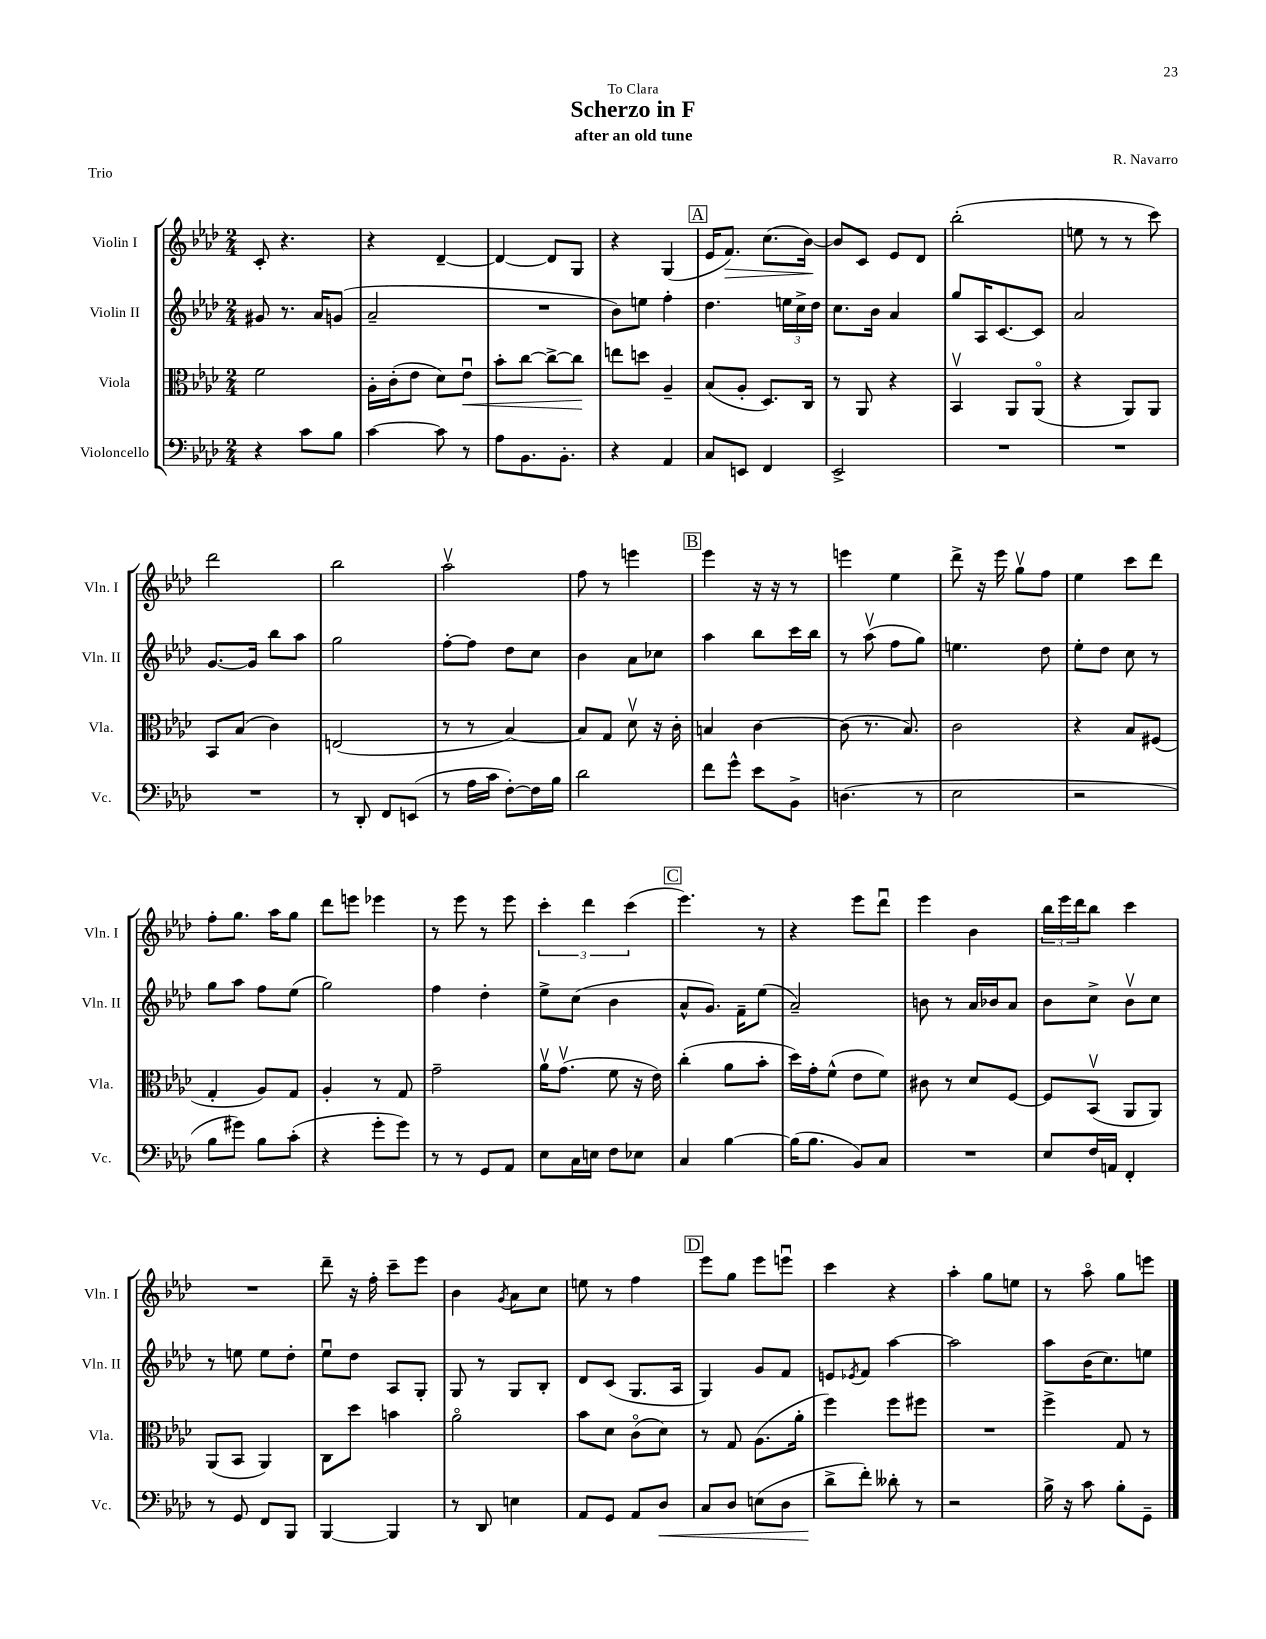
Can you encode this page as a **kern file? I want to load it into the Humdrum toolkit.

**kern	**dynam	**kern	**dynam	**kern	**kern	**dynam
*part4	*part4	*part3	*part3	*part2	*part1	*part1
*staff4	*staff4	*staff3	*staff3	*staff2	*staff1	*staff1
*I"Violoncello	*	*I"Viola	*	*I"Violin II	*I"Violin I	*
*I'Vc.	*	*I'Vla.	*	*I'Vln. II	*I'Vln. I	*
*clefF4	*	*clefC3	*	*clefG2	*clefG2	*
*k[b-e-a-d-]	*	*k[b-e-a-d-]	*	*k[b-e-a-d-]	*k[b-e-a-d-]	*
*M2/4	*	*M2/4	*	*M2/4	*M2/4	*
=1	=1	=1	=1	=1	=1	=1
4r	.	2f\	.	8g#X/	8c'/	.
.	.	.	.	8.r	4.r	.
8c\L	.	.	.	.	.	.
.	.	.	.	16a-/KL	.	.
8B-\J	.	.	.	(8gn/J	.	.
=2	=2	=2	=2	=2	=2	=2
[4c\	.	16A-'\LL	.	2a-~/	4r	.
.	.	(16c'\J	.	.	.	.
.	.	8e-\J	.	.	.	.
8c\]	.	8d-\L)	.	.	[4d-~/	.
!	!	!	!LO:HP:b	!	!	!
8r	.	8e-u\J	<	.	.	.
=3	=3	=3	=3	=3	=3	=3
8A-\L	.	8b-'\L	.	2r	4d-/_	.
8.BB-\	.	[8cc\J	.	.	.	.
.	.	8cc^\L_	.	.	8d-/L]	.
8.BB-'\J	.	.	.	.	.	.
.	.	8cc\J]	.	.	8G/J	.
.	.	.	[	.	.	.
=4	=4	=4	=4	=4	=4	=4
4r	.	8een\L	.	8b-\L)	4r	.
.	.	8ddn\J	.	8een\J	.	.
4AA-/	.	4A-~/	.	4ff'\	(4G/	.
!!LO:REH:place=s1:t=A
=5	=5	=5	=5	=5	=5	=5
8C/L	.	(8B-/L	.	4.dd-\	16e-/KL	.
!	!	!	!	!	!	!LO:HP:b
.	.	.	.	.	8.f/J)	>
8EEn/J	.	8A-'/J	.	.	.	.
4FF/	.	8.D-/L)	.	.	(8.cc\L	.
.	.	.	.	24een\LL	.	.
.	.	.	.	24cc^\	.	.
.	.	16C/Jk	.	.	[16b-\Jk)	.
.	.	.	.	24dd-\JJ	.	.
.	.	.	.	.	.	]
=6	=6	=6	=6	=6	=6	=6
2EE-^/	.	8r	.	8.cc\L	8b-/L]	.
.	.	8AA-/	.	.	8c/J	.
.	.	.	.	16b-\Jk	.	.
.	.	4r	.	4a-/	8e-/L	.
.	.	.	.	.	8d-/J	.
=7	=7	=7	=7	=7	=7	=7
2r	.	4BB-v/	.	8gg/L	(2bb-'\	.
.	.	.	.	16A-/K	.	.
.	.	.	.	[8.c/	.	.
.	.	8AA-/L	.	.	.	.
.	.	(8AA-/J	.	8c/J]	.	.
=8	=8	=8	=8	=8	=8	=8
2r	.	4r	.	2a-/	8een\	.
.	.	.	.	.	8r	.
.	.	8AA-/L)	.	.	8r	.
.	.	8AA-/J	.	.	8ccc\)	.
!!LO:LB:g=z
=9	=9	=9	=9	=9	=9	=9
2r	.	8BB-/L	.	[8.g/L	2ddd-\	.
.	.	(8B-/J	.	.	.	.
.	.	.	.	16g/Jk]	.	.
.	.	4c\)	.	8bb-\L	.	.
.	.	.	.	8aa-\J	.	.
=10	=10	=10	=10	=10	=10	=10
8r	.	(2En/	.	2gg\	2bb-\	.
8DD-'/	.	.	.	.	.	.
8FF/L	.	.	.	.	.	.
(8EEn/J	.	.	.	.	.	.
=11	=11	=11	=11	=11	=11	=11
8r	.	8r	.	[8ff'\L	2aa-v\	.
16A-\LL	.	8r	.	8ff\J]	.	.
16c\JJ	.	.	.	.	.	.
[8F'\L)	.	[4B-/)	.	8dd-\L	.	.
16F\L]	.	.	.	8cc\J	.	.
16B-\JJ	.	.	.	.	.	.
=12	=12	=12	=12	=12	=12	=12
2d-\	.	8B-/L]	.	4b-\	8ff\	.
.	.	8G/J	.	.	8r	.
.	.	8d-v\	.	8a-\L	4eeen\	.
.	.	16r	.	8cc-X\J	.	.
.	.	16c'\	.	.	.	.
!!LO:REH:place=s1:t=B
=13	=13	=13	=13	=13	=13	=13
8f\L	.	4Bn/	.	4aa-\	4eee-\	.
8g^^\J	.	.	.	.	.	.
8e-\L	.	[4c\	.	8bb-\L	16r	.
.	.	.	.	.	16r	.
8BB-^\J	.	.	.	16ccc\L	8r	.
.	.	.	.	16bb-\JJ	.	.
=14	=14	=14	=14	=14	=14	=14
(4.Dn\	.	(8c\]	.	8r	4eeen\	.
.	.	8.r	.	(8aa-v\	.	.
.	.	.	.	8ff\L	4ee-\	.
.	.	8.B-/)	.	.	.	.
8r	.	.	.	8gg\J)	.	.
=15	=15	=15	=15	=15	=15	=15
2E-\	.	2c\	.	4.een\	8ddd-^\	.
.	.	.	.	.	16r	.
.	.	.	.	.	16eee-\	.
.	.	.	.	.	8ggv\L	.
.	.	.	.	8dd-\	8ff\J	.
=16	=16	=16	=16	=16	=16	=16
2r	.	4r	.	8ee-'\L	4ee-\	.
.	.	.	.	8dd-\J	.	.
.	.	8B-/L	.	8cc\	8ccc\L	.
.	.	(8F#X/J	.	8r	8ddd-\J	.
!!LO:LB:g=z
=17	=17	=17	=17	=17	=17	=17
8B-\L	.	4G'/	.	8gg\L	8ff'\L	.
8g#X\J)	.	.	.	8aa-\J	8.gg\J	.
8B-\L	.	8A-/L)	.	8ff\L	.	.
.	.	.	.	.	16aa-\KL	.
(8c'\J	.	8G/J	.	(8ee-\J	8gg\J	.
=18	=18	=18	=18	=18	=18	=18
4r	.	4A-'/	.	2gg\)	8ddd-\L	.
.	.	.	.	.	8eeen\J	.
8g'\L	.	8r	.	.	4eee-X\	.
8g\J)	.	8G/	.	.	.	.
=19	=19	=19	=19	=19	=19	=19
8r	.	2g~\	.	4ff\	8r	.
8r	.	.	.	.	8eee-\	.
8GG/L	.	.	.	4dd-'\	8r	.
8AA-/J	.	.	.	.	8eee-\	.
=20	=20	=20	=20	=20	=20	=20
8E-\L	.	16a-v\KL	.	8ee-^\L	6ccc'\	.
.	.	(8.gv\J	.	.	.	.
16C\L	.	.	.	(8cc\J	.	.
.	.	.	.	.	6ddd-\	.
16En\JJ	.	.	.	.	.	.
8F\L	.	8f\	.	4b-\	.	.
.	.	.	.	.	(6ccc\	.
8E-X\J	.	16r	.	.	.	.
.	.	16e-\)	.	.	.	.
!!LO:REH:place=s1:t=C
=21	=21	=21	=21	=21	=21	=21
4C/	.	(4cc'\	.	8a-^^/L	4.eee-\)	.
.	.	.	.	8.g/J)	.	.
[4B-\	.	8a-\L	.	.	.	.
.	.	.	.	16f~\KL	.	.
.	.	8b-'\J	.	(8ee-\J	8r	.
=22	=22	=22	=22	=22	=22	=22
(16B-\KL]	.	16dd-\LL)	.	2a-~/)	4r	.
8.B-\J	.	16g'\J	.	.	.	.
.	.	(8f^^\J	.	.	.	.
8BB-/L)	.	8e-\L	.	.	8eee-\L	.
8C/J	.	8f\J)	.	.	8ddd-u\J	.
=23	=23	=23	=23	=23	=23	=23
2r	.	8c#X\	.	8bn\	4eee-\	.
.	.	8r	.	8r	.	.
.	.	8d-/L	.	16a-/LL	4b-\	.
.	.	.	.	16b-X/J	.	.
.	.	[8F/J	.	8a-/J	.	.
=24	=24	=24	=24	=24	=24	=24
8E-/L	.	8F/L]	.	8b-\L	24bb-\LL	.
.	.	.	.	.	24eee-\	.
.	.	.	.	.	24ddd-\J	.
16F/L	.	(8BB-v/J	.	8cc^\J	8bb-\J	.
16AAn/JJ	.	.	.	.	.	.
4FF'/	.	8AA-/L	.	8b-v\L	4ccc\	.
.	.	8AA-/J)	.	8cc\J	.	.
!!LO:LB:g=z
=25	=25	=25	=25	=25	=25	=25
8r	.	(8AA-/L	.	8r	2r	.
8GG/	.	8BB-/J	.	8een\	.	.
8FF/L	.	4AA-/)	.	8ee\L	.	.
8BBB-/J	.	.	.	8dd-'\J	.	.
=26	=26	=26	=26	=26	=26	=26
[4BBB-/	.	8C\L	.	8ee-u\L	8ddd-~\	.
.	.	8dd-\J	.	8dd-\J	16r	.
.	.	.	.	.	16ff'\	.
4BBB-/]	.	4bn\	.	8A-/L	8ccc~\L	.
.	.	.	.	8G'/J	8eee-\J	.
=27	=27	=27	=27	=27	=27	=27
8r	.	2a-\	.	8G/	4b-\	.
8DD-/	.	.	.	8r	.	.
.	.	.	.	.	8qg/	.
4En\	.	.	.	8G/L	8a-\L	.
.	.	.	.	8B-'/J	8cc\J	.
=28	=28	=28	=28	=28	=28	=28
8AA-/L	.	8b-\L	.	8d-/L	8een\	.
8GG/J	.	8d-\J	.	(8c/J	8r	.
8AA-/L	.	(8c\L	.	8.G/L	4ff\	.
!	!LO:HP:b	!	!	!	!	!
8D-/J	<	8d-\J)	.	.	.	.
.	.	.	.	16A-/Jk	.	.
!!LO:REH:place=s1:t=D
=29	=29	=29	=29	=29	=29	=29
8C/L	.	8r	.	4G/)	8eee-\L	.
8D-/J	.	8G/	.	.	8gg\J	.
(8En\L	.	(8.A-\L	.	8g/L	8eee-\L	.
8D-\J	.	.	.	8f/J	8eeenu\J	.
.	.	16a-'\Jk	.	.	.	.
=30	=30	=30	=30	=30	=30	=30
8d-^\L	.	4ff\)	.	8en/L	4ccc\	.
.	.	.	.	8qe-X/	.	.
8f'\J)	[	.	.	8f/J	.	.
8d--X'\	.	8ff\L	.	[4aa-\	4r	.
8r	.	8ff#X\J	.	.	.	.
=31	=31	=31	=31	=31	=31	=31
2r	.	2r	.	2aa-\]	4aa-'\	.
.	.	.	.	.	8gg\L	.
.	.	.	.	.	8een\J	.
=32	=32	=32	=32	=32	=32	=32
16B-^\	.	4ff^\	.	8aa-\L	8r	.
16r	.	.	.	.	.	.
8c\	.	.	.	(16b-\K	8aa-\	.
.	.	.	.	8.cc\)	.	.
8B-'\L	.	8G/	.	.	8gg\L	.
8GG~\J	.	8r	.	8een\J	8eeen\J	.
==	==	==	==	==	==	==
*-	*-	*-	*-	*-	*-	*-
